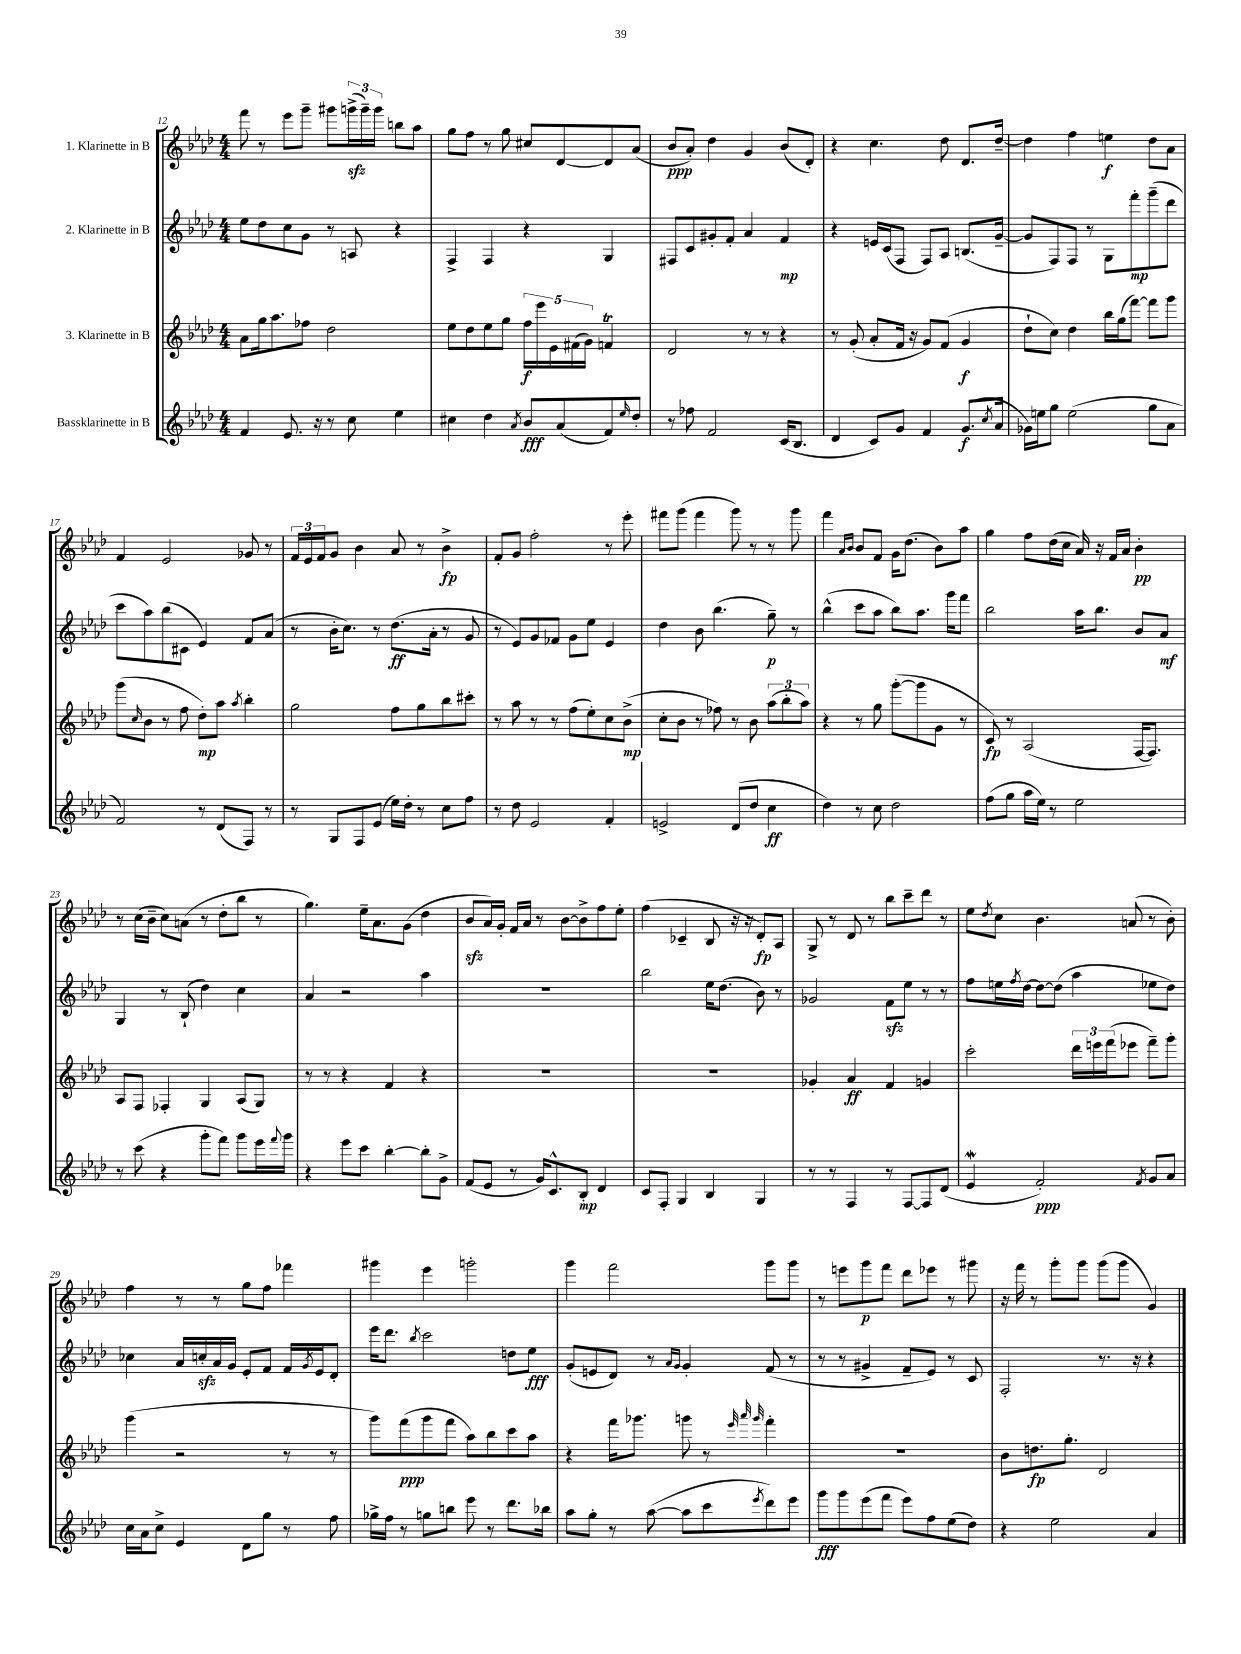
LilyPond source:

<<
\new StaffGroup <<
\new Staff = "s0" \with { instrumentName = "1. Klarinette in B" } {
    \clef treble \key aes \major \numericTimeSignature \time 4/4
    f'''8 r8 ees'''8 g'''8-- gis'''8 \tuplet 3/2 { g'''16->\sfz( g'''16--) g'''16 } b''8 aes''8 |
    g''8 f''8 r8 g''8 cis''8 des'8~ des'8 aes'8( |
    bes'8\ppp aes'8-.) des''4 g'4 bes'8( des'8-.) |
    r4 c''4. des''8 des'8. des''16~-- |
    des''4 f''4 e''4\f des''8 aes'8 |
    f'4 ees'2 ges'8 r8 |
    \tuplet 3/2 { f'16 ees'16 f'16 } g'8 bes'4 aes'8 r8 bes'4->\fp |
    f'8-. g'8 f''2-. r8 ees'''8-. |
    fis'''8 g'''8( fis'''4 g'''8) r8 r8 g'''8 |
    f'''4 \grace { aes'16 bes'16 } bes'8 f'8 g'16 des''8.( bes'8) aes''8 |
    g''4 f''8 des''16( c''16 aes'16) r16 f'16 aes'16 bes'4-.\pp |
    r8 c''16( bes'16-- c''8) a'8( r8 des''8-. bes''8 r8 |
    g''4.) ees''16-- aes'8. g'8( des''4 |
    bes'8\sfz aes'16) g'16-. f'16 aes'16 r8 bes'8~ bes'8-> f''8 ees''8-. |
    f''4( ces'4-- bes8 r16 r16 des'8-.\fp) aes8 |
    g8-> r8 des'8 r8 bes''8 c'''8-- des'''8 r8 |
    ees''8 \acciaccatura { des''8 } c''8 bes'4. a'8( r8 bes'8-.) |
    f''4 r8 r8 g''8 f''8 fes'''4 |
    gis'''4 ees'''4 g'''2-. |
    g'''4 f'''2 g'''8 g'''8 |
    r8 e'''8 g'''8\p f'''8 des'''8 ees'''8 r8 gis'''8 |
    r16 f'''16 r8 g'''8-. g'''8 g'''8( g'''8 g'4) \bar "|." |
}
\new Staff = "s1" \with { instrumentName = "2. Klarinette in B" } {
    \clef treble \key aes \major \numericTimeSignature \time 4/4
    ees''8 des''8 c''8 g'8 r8 a8 r4 |
    f4-> f4 r4 g4 |
    fis8 c'8 gis'8-. f'8-. aes'4 f'4\mp |
    r4 e'16 c'16( f8 f8) aes8 b8.( g'16~-- |
    g'8 f8) f8 r8 g8 f'''8-.\mp g'''8--( des'''8 |
    c'''8 aes''8) bes''8( cis'8 ees'4) f'8 aes'8( |
    r8 bes'16-. c''8.) r8 des''8.\ff( aes'16-. r8 g'8 |
    r8 ees'8) g'8 fes'8 g'8 ees''8 ees'4 |
    des''4 bes'8 bes''4.( g''8--\p) r8 |
    bes''4-^( c'''8 aes''8 bes''8) aes''8. g'''16 f'''8 |
    bes''2 aes''16 bes''8. bes'8 aes'8\mf |
    g4 r8 bes8-!( des''4) c''4 |
    aes'4 r2 aes''4 |
    R1 |
    bes''2 ees''16 des''8.( bes'8) r8 |
    ges'2 f'8\sfz ees''8 r8 r8 |
    f''8 e''16 \acciaccatura { f''8 } des''16~ des''8~ des''8( aes''4 ees''8 des''8) |
    ces''4 aes'16 c''16-.\sfz aes'16 g'16 ees'8-. f'8 f'16 \acciaccatura { g'8 } ees'16 des'8-. |
    ees'''16 des'''8. \acciaccatura { bes''8 } c'''2 d''8 ees''8\fff |
    g'8-.( e'8 des'8) r8 \grace { aes'16 g'16 } g'4-. f'8( r8 |
    r8 r8 gis'4-> f'8-- ees'8) r8 c'8 |
    f2-. r8. r16 r4 \bar "|." |
}
\new Staff = "s2" \with { instrumentName = "3. Klarinette in B" } {
    \clef treble \key aes \major \numericTimeSignature \time 4/4
    aes'8 g''16 aes''8. fes''8 des''2 |
    ees''8 des''8 ees''8 g''8 \tuplet 5/4 { f''16\f ees'''16 ees'16 fis'16( g'16) } f'4\trill |
    des'2 r8 r8 r4 |
    r8 g'8-.( aes'8-. f'16 r16 g'8) f'8( g'4\f |
    des''8-! c''8) des''4 bes''16 g''16( f'''8~) f'''8 g'''8 |
    g'''8( \grace { c''16 } bes'8 r8 f''8 des''8-.\mp) aes''8 \acciaccatura { aes''8 } bes''4-. |
    g''2 f''8 g''8 bes''8 cis'''8-. |
    r8 aes''8 r8 r8 f''8( ees''8-.) c''8 bes'8->\mp( |
    c''8-. bes'8 r8 fes''8) r8 bes'8 \tuplet 3/2 { aes''8( bes''8-. aes''8) } |
    r4 r8 g''8 g'''8~-.( g'''8 g'8 r8 |
    c'8\fp) r8 aes2( f16~ f8.) |
    aes8 f8 fes4-. g4 aes8( g8) |
    r8 r8 r4 f'4 r4 |
    R1 |
    R1 |
    ges'4-. aes'4\ff f'4 g'4 |
    c'''2-. \tuplet 3/2 { des'''16 e'''16 f'''16( } ees'''8 f'''8--) g'''8-. |
    g'''4( r2 r8 r8 |
    g'''8) f'''8\ppp( g'''8 f'''8 aes''8) bes''8 c'''8 aes''8 |
    r4 f'''16 ges'''8. g'''8 r8 \grace { ees'''32 aes'''32 g'''32 } f'''4-. |
    R1 |
    bes'8 d''8.\fp g''8.-. des'2 \bar "|." |
}
\new Staff = "s3" \with { instrumentName = "Bassklarinette in B" } {
    \clef treble \key aes \major \numericTimeSignature \time 4/4
    f'4 ees'8. r16 r8 c''8 ees''4 |
    cis''4 des''4 \acciaccatura { aes'8 } bes'8\fff aes'8( f'8) \grace { ees''16 } des''8-. |
    r8 fes''8 f'2 c'16( bes8. |
    des'4 c'8) g'8 f'4 g'8.\f( \acciaccatura { c''8 } aes'16 |
    ges'16) e''16 g''8 e''2( g''8 aes'8 |
    f'2) r8 des'8( f8) r8 |
    r8 g8 f8 ees'8( ees''16) des''16-. r8 c''8 f''8 |
    r8 des''8 ees'2 f'4-. |
    e'2-> des'8( des''8 c''4\ff |
    des''4) r8 c''8 des''2 |
    f''8( g''8 aes''16 ees''16) r8 ees''2 |
    r8 c'''8( r4 g'''8-. f'''8) g'''8 ees'''16 \appoggiatura { f'''8 } g'''16 |
    r4 ees'''8 c'''8 bes''4~-. bes''8-. g'8-> |
    f'8( ees'8 r8 g'16) c'8.-^ bes8-.\mp des'4 |
    c'8 f8-. g4 bes4 g4 |
    r8 r8 f4 r8 f8~ f8 des'8( |
    ees'4\mordent f'2-.\ppp) \acciaccatura { f'8 } g'8 aes'8 |
    c''16 aes'16 c''8-> ees'4 des'8 g''8 r8 f''8 |
    ges''16-> f''16 r8 g''8 b''8 ees'''8 r8 des'''8. bes''16 |
    aes''8 g''8-. r8 aes''8~( aes''8 c'''8 \acciaccatura { ees'''8 } des'''8) ees'''8 |
    g'''8\fff g'''8 ees'''8( f'''8 ees'''8) f''8 ees''8( des''8) |
    r4 ees''2 aes'4 \bar "|." |
}
>>
>>
\layout { \context { \Score currentBarNumber = #12 } }
